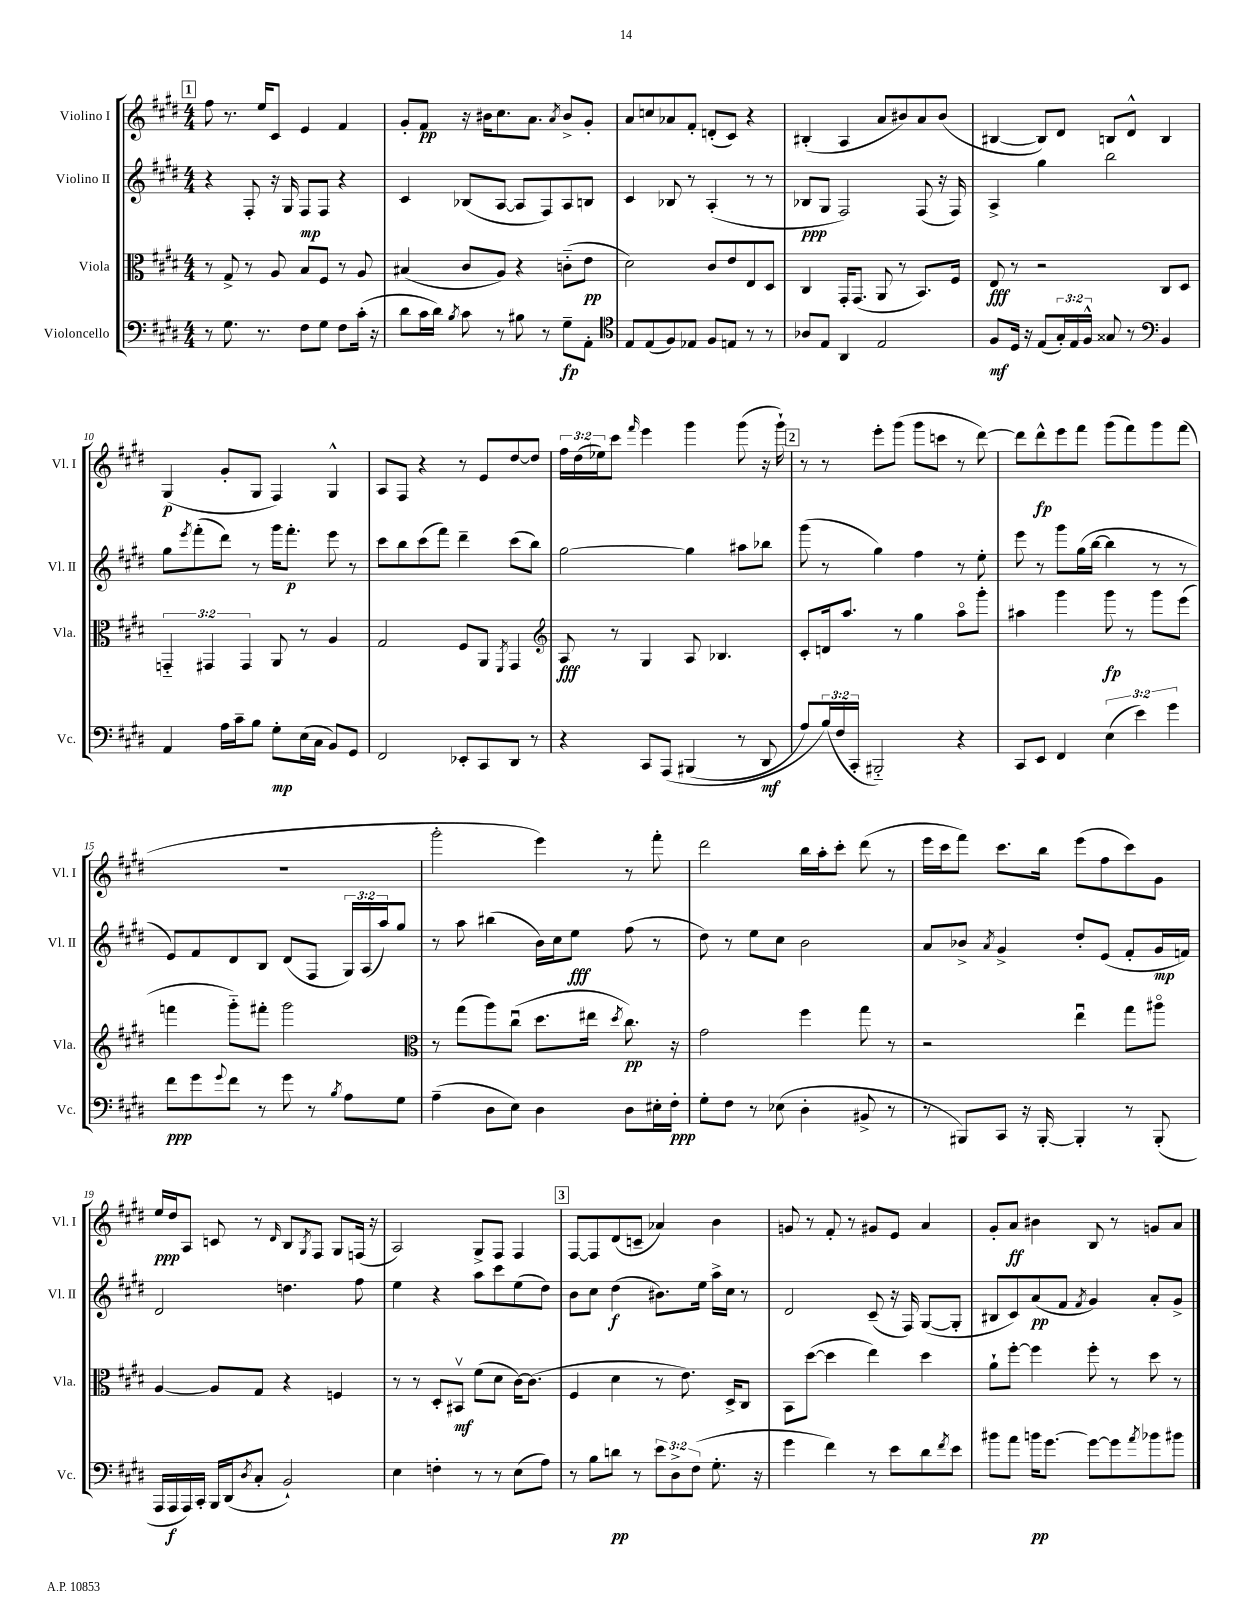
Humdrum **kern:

**kern	**dynam	**kern	**dynam	**kern	**dynam	**kern	**dynam
*part4	*part4	*part3	*part3	*part2	*part2	*part1	*part1
*staff4	*staff4	*staff3	*staff3	*staff2	*staff2	*staff1	*staff1
*I"Violoncello	*	*I"Viola	*	*I"Violino II	*	*I"Violino I	*
*I'Vc.	*	*I'Vla.	*	*I'Vl. II	*	*I'Vl. I	*
*clefF4	*	*clefC3	*	*clefG2	*	*clefG2	*
*k[f#c#g#d#]	*	*k[f#c#g#d#]	*	*k[f#c#g#d#]	*	*k[f#c#g#d#]	*
*M4/4	*	*M4/4	*	*M4/4	*	*M4/4	*
!!LO:REH:place=s1:t=1
=5	=5	=5	=5	=5	=5	=5	=5
8r	.	8r	.	4r	.	8ff#\	.
8.G#\	.	8G#^/	.	.	.	8.r	.
.	.	8r	.	8F#'/	.	.	.
8.r	.	.	.	.	.	16ee/KL	.
.	.	8A/	.	16r	.	8c#/J	.
.	.	.	.	16G#/	.	.	.
8F#\L	.	8B/L	.	8F#/L	mp	4e/	.
8G#\J	.	8F#/J	.	8F#/J	.	.	.
8F#\L	.	8r	.	4r	.	4f#/	.
(16c#'\Jk	.	8A/	.	.	.	.	.
16r	.	.	.	.	.	.	.
=6	=6	=6	=6	=6	=6	=6	=6
8d#\L	.	(4B#X/	.	4c#/	.	8g#'/L	.
16c#\L	.	.	.	.	.	8f#/J	pp
16d#\JJ)	.	.	.	.	.	.	.
8qB/	.	.	.	.	.	.	.
8c#\	.	8c#/L	.	(8B-X/L	.	16r	.
.	.	.	.	.	.	16b#X\KL	.
8r	.	8A/J)	.	[8A/J	.	8.cc#\	.
8B#X\	.	4r	.	8A/L]	.	.	.
.	.	.	.	.	.	8.a\J	.
8r	.	.	.	8F#/)	.	.	.
.	.	.	.	.	.	8qa/	.
8G#~\L	fp	(8cn\L	.	8A/	.	8b#^/L	.
8AA'\J	.	8e\J	pp	8Bn/J	.	8g#'/J	.
=7	=7	=7	=7	=7	=7	=7	=7
*clefC4	*	*	*	*	*	*	*
8E/L	.	2d#\)	.	4c#/	.	8a/L	.
(8E/	.	.	.	.	.	8ccn/	.
8F#/)	.	.	.	8B-X/	.	8a-X/	.
8E-X/J	.	.	.	8r	.	8f#'/J	.
8F#/L	.	8c#/L	.	(4A'/	.	(8dn'/L	.
8En/J	.	8e/	.	.	.	8c#/J)	.
8r	.	8E/	.	8r	.	4r	.
8r	.	8D#/J	.	8r	.	.	.
=8	=8	=8	=8	=8	=8	=8	=8
8A-X/L	.	4C#/	.	8B-X/L	ppp	(4B#X'/	.
8E/J	.	.	.	8G#/J	.	.	.
4AA/	.	16GG#'/KL	.	2F#/)	.	4A/	.
.	.	(8.GG#/J	.	.	.	.	.
2E/	.	8AA/	.	.	.	8a/L	.
.	.	8r	.	.	.	8b#X/)	.
.	.	8.BB/L)	.	(8F#/	.	8a/	.
.	.	.	.	16r	.	(8b#/J	.
.	.	16F#/Jk	.	16F#/)	.	.	.
=9	=9	=9	=9	=9	=9	=9	=9
8F#/L	mf	8E/	fff	4A^/	.	[4B#X/	.
16D#/Jk	.	8r	.	.	.	.	.
16r	.	.	.	.	.	.	.
(8E/L	.	2r	.	4gg#\	.	8B#/L])	.
24G#'/L)	.	.	.	.	.	8d#/J	.
24E/	.	.	.	.	.	.	.
24F#^^/JJ	.	.	.	.	.	.	.
8G##X/	.	.	.	2bb\	.	8Bn/L	.
8r	.	.	.	.	.	8d#^^/J	.
*clefF4	*	*	*	*	*	*	*
4BB/	.	8C#/L	.	.	.	4B/	.
.	.	8D#/J	.	.	.	.	.
!!LO:LB:g=z
=10	=10	=10	=10	=10	=10	=10	=10
4AA/	.	6GGn/	.	8gg#\L	.	(4G#/	p
.	.	.	.	8qeee/	.	.	.
.	.	.	.	(8fff#'\	.	.	.
.	.	6GG#X/	.	.	.	.	.
16A\LL	.	.	.	8ddd#\J)	.	8g#'/L	.
16c#~\J	.	.	.	.	.	.	.
.	.	6GG#/	.	.	.	.	.
8B\J	.	.	.	8r	.	8G#/J	.
8G#'\L	mp	8AA/	.	16ggg#\KL	.	4F#/)	.
.	.	.	.	8.fff#'\J	p	.	.
(16E\L	.	8r	.	.	.	.	.
16C#\JJ	.	.	.	.	.	.	.
8BB/L)	.	4A/	.	8eee\	.	4G#^^/	.
8GG#/J	.	.	.	8r	.	.	.
=11	=11	=11	=11	=11	=11	=11	=11
2FF#/	.	2G#/	.	8ccc#\L	.	8A/L	.
.	.	.	.	8bb\	.	8F#/J	.
.	.	.	.	(8ccc#\	.	4r	.
.	.	.	.	8fff#\J)	.	.	.
8EE-X'/L	.	8F#/L	.	4ddd#~\	.	8r	.
8CC#/	.	8AA/J	.	.	.	8e/L	.
.	.	8qFF#/	.	.	.	.	.
8DD#/J	.	4GG#/	.	(8ccc#\L	.	[8dd#/	.
8r	.	.	.	8bb\J)	.	8dd#/J]	.
=12	=12	=12	=12	=12	=12	=12	=12
*	*	*clefG2	*	*	*	*	*
4r	.	8A/	fff	[2gg#\	.	24ff#\LL	.
.	.	.	.	.	.	(24dd#\	.
.	.	.	.	.	.	24ee-X\J)	.
.	.	8r	.	.	.	8ccc#\J	.
.	.	.	.	.	.	16qqfff#/	.
8CC#/L	.	4G#/	.	.	.	4eee\	.
(8AAA/J	.	.	.	.	.	.	.
(4BBB#X/	.	8A/	.	4gg#\]	.	4ggg#\	.
.	.	4.B-X/	.	.	.	.	.
8r	.	.	.	8aa#X\L	.	(8ggg#\	.
8DD#/	mf	.	.	8bb-X\J	.	16r	.
.	.	.	.	.	.	16ggg#`\)	.
!!LO:REH:place=s1:t=2
=13	=13	=13	=13	=13	=13	=13	=13
8A/L)	.	8c#'/L	.	(8ggg#\	.	8r	.
(24B/L)	.	16dn/k	.	8r	.	8r	.
24F#/	.	.	.	.	.	.	.
.	.	8.aa/J	.	.	.	.	.
24CC#'/JJ	.	.	.	.	.	.	.
2BBB#X/)	.	.	.	4gg#\)	.	8eee'\L	.
.	.	8r	.	.	.	(8ggg#\J	.
.	.	4gg#\	.	4ff#\	.	8ggg#\L	.
.	.	.	.	.	.	8cccn\J	.
4r	.	8aa\L	.	8r	.	8r	.
.	.	8ggg#'\J	.	8ee'\	.	[8ddd#\)	.
=14	=14	=14	=14	=14	=14	=14	=14
8CC#/L	.	4aa#X\	.	8eee\	.	8ddd#\L]	.
8EE/J	.	.	.	8r	.	8ddd#^^\	fp
4FF#/	.	4ggg#\	.	8ggg#\L	.	8eee\	.
.	.	.	.	(16gg#\L	.	8fff#\J	.
.	.	.	.	[16bb\JJ	.	.	.
(6E\	.	8ggg#\	fp	4bb\]	.	(8ggg#\L	.
.	.	8r	.	.	.	8fff#\)	.
6e\)	.	.	.	.	.	.	.
.	.	8ggg#\L	.	8r	.	8ggg#\	.
6g#\	.	.	.	.	.	.	.
.	.	(8eee\J	.	8r	.	(8fff#\J	.
!!LO:LB:g=z
=15	=15	=15	=15	=15	=15	=15	=15
8f#\L	ppp	4fffn\	.	8e/L)	.	1r	.
8g#\	.	.	.	8f#/	.	.	.
8qqg#/	.	.	.	.	.	.	.
8f#\J	.	8ggg#\L)	.	8d#/	.	.	.
8r	.	8fff#X'\J	.	8B/J	.	.	.
8g#\	.	2ggg#\	.	(8d#/L	.	.	.
8r	.	.	.	8F#/J	.	.	.
8qB/	.	.	.	.	.	.	.
8A\L	.	.	.	24G#/LL)	.	.	.
.	.	.	.	(24A/	.	.	.
.	.	.	.	24aa/J)	.	.	.
8G#\J	.	.	.	8gg#/J	.	.	.
=16	=16	=16	=16	=16	=16	=16	=16
*	*	*clefC3	*	*	*	*	*
(4A~\	.	8r	.	8r	.	2ggg#'\	.
.	.	(8gg#\L	.	8aa\	.	.	.
8D#\L	.	8aa\)	.	(4bb#X\	.	.	.
8E\J)	.	(8cc#u\J	.	.	.	.	.
4D#\	.	8.dd#\L	.	16b\LL)	.	4eee\)	.
.	.	.	.	16cc#\J	.	.	.
.	.	.	.	8ee\J	fff	.	.
.	.	16ee#X\Jk	.	.	.	.	.
.	.	8qdd#/	.	.	.	.	.
8D#\L	.	8.cc#\)	pp	(8ff#\	.	8r	.
16E#X'\L	.	.	.	8r	.	8fff#'\	.
16F#'\JJ	ppp	16r	.	.	.	.	.
=17	=17	=17	=17	=17	=17	=17	=17
8G#'\L	.	2g#\	.	8dd#\)	.	2ddd#\	.
8F#\J	.	.	.	8r	.	.	.
8r	.	.	.	8ee\L	.	.	.
(8E-X\	.	.	.	8cc#\J	.	.	.
4D#'\	.	4ff#\	.	2b\	.	16bb\LL	.
.	.	.	.	.	.	16aa'\J	.
.	.	.	.	.	.	8ccc#'\J	.
8BB#X^/	.	8gg#\	.	.	.	(8ddd#\	.
8r	.	8r	.	.	.	8r	.
=18	=18	=18	=18	=18	=18	=18	=18
8r	.	2r	.	8a/L	.	16eee\LL	.
.	.	.	.	.	.	16ccc#\J	.
8BBB#X/L)	.	.	.	8b-X^/J	.	8fff#\J)	.
.	.	.	.	8qa/	.	.	.
8CC#/J	.	.	.	4g#^/	.	8.ccc#\L	.
16r	.	.	.	.	.	.	.
[16BBB#'/	.	.	.	.	.	16bb\Jk	.
4BBB#'/]	.	4eeu\	.	8dd#'/L	.	(8eee\L	.
.	.	.	.	(8e/J	.	8ff#\	.
8r	.	8gg#\L	.	8f#'/L	.	8ccc#\)	.
(8BBB#'/	.	8aa#X\J	.	16g#/L	mp	8g#\J	.
.	.	.	.	16fn/JJ)	.	.	.
!!LO:LB:g=z
=19	=19	=19	=19	=19	=19	=19	=19
16AAA/LL	.	[4A/	.	2d#/	.	16ee/LL	ppp
16AAA/	f	.	.	.	.	16dd#/J	.
16AAA/)	.	.	.	.	.	8A/J	.
16CC#'/JJ	.	.	.	.	.	.	.
16BBB/LL	.	8A/L]	.	.	.	8cn/	.
(16DD#/J	.	.	.	.	.	.	.
8qD#/	.	.	.	.	.	.	.
8C#'/J	.	8G#/J	.	.	.	8r	.
.	.	.	.	.	.	16qqd#/	.
2BB`/)	.	4r	.	4.ddn\	.	8B/L	.
.	.	.	.	.	.	8qG#/	.
.	.	.	.	.	.	8F#/J	.
.	.	4Fn/	.	.	.	8G#/L	.
.	.	.	.	8ff#\	.	(16Fn/Jk	.
.	.	.	.	.	.	16r	.
=20	=20	=20	=20	=20	=20	=20	=20
4E\	.	8r	.	4ee\	.	2A/)	.
.	.	8r	.	.	.	.	.
4Fn'\	.	8D#'/L	.	4r	.	.	.
.	.	8BB#Xv/J	mf	.	.	.	.
8r	.	(8f#\L	.	8aa\L	.	8G#^/L	.
8r	.	8d#\J	.	8ccc#\	.	8F#/J	.
(8E\L	.	[16c#\KL)	.	(8ee\	.	4F#/	.
.	.	(8.c#\J]	.	.	.	.	.
8A\J)	.	.	.	8dd#\J)	.	.	.
!!LO:REH:place=s1:t=3
=21	=21	=21	=21	=21	=21	=21	=21
8r	.	4F#/	.	8b\L	.	[8F#/L	.
8B\L	.	.	.	8cc#\J	.	8F#/]	.
8dn\J	pp	4d#\	.	(4dd#\	f	(8d#/	.
8r	.	.	.	.	.	8cn~/J	.
12e\L	.	8r	.	8.b#X\L)	.	4a-X/)	.
12D#^\	.	.	.	.	.	.	.
.	.	8.e\)	.	.	.	.	.
(12F#\J	.	.	.	.	.	.	.
.	.	.	.	16ee\Jk	.	.	.
8.G#'\	.	.	.	16aa^\LL	.	4b\	.
.	.	16D#^/KL	.	16cc#\JJ	.	.	.
.	.	8C#/J	.	8r	.	.	.
16r	.	.	.	.	.	.	.
=22	=22	=22	=22	=22	=22	=22	=22
4g#\	.	8BB\L	.	2d#/	.	8gn/	.
.	.	([8dd#\J	.	.	.	8r	.
4f#\)	.	4dd#\]	.	.	.	8f#'/	.
.	.	.	.	.	.	8r	.
8r	.	4ee\)	.	(8c#~/	.	8g#X/L	.
8e\L	.	.	.	16r	.	8e/J	.
.	.	.	.	16F#/)	.	.	.
8d#\	.	4dd#\	.	([8G#/L	.	4a/	.
8qf#/	.	.	.	.	.	.	.
8e\J	.	.	.	8G#'/J]	.	.	.
=23	=23	=23	=23	=23	=23	=23	=23
8b#X\L	.	8a`\L	.	8B#X/L	.	8g#'/L	.
8a\J	.	[8ff#'\J	.	8c#/)	.	8a/J	ff
16bn\KL	pp	4ff#\]	.	(8a/	pp	4b#X\	.
[8.g#\J	.	.	.	.	.	.	.
.	.	.	.	8f#/J	.	.	.
.	.	.	.	8qf#/	.	.	.
8g#\L_	.	8ff#'\	.	4g#/)	.	8B/	.
8g#\]	.	8r	.	.	.	8r	.
8qa/	.	.	.	.	.	.	.
8b-X\	.	8dd#\	.	8a'/L	.	8gn/L	.
8b#X\J	.	8r	.	8g#^/J	.	8a/J	.
==	==	==	==	==	==	==	==
*-	*-	*-	*-	*-	*-	*-	*-
